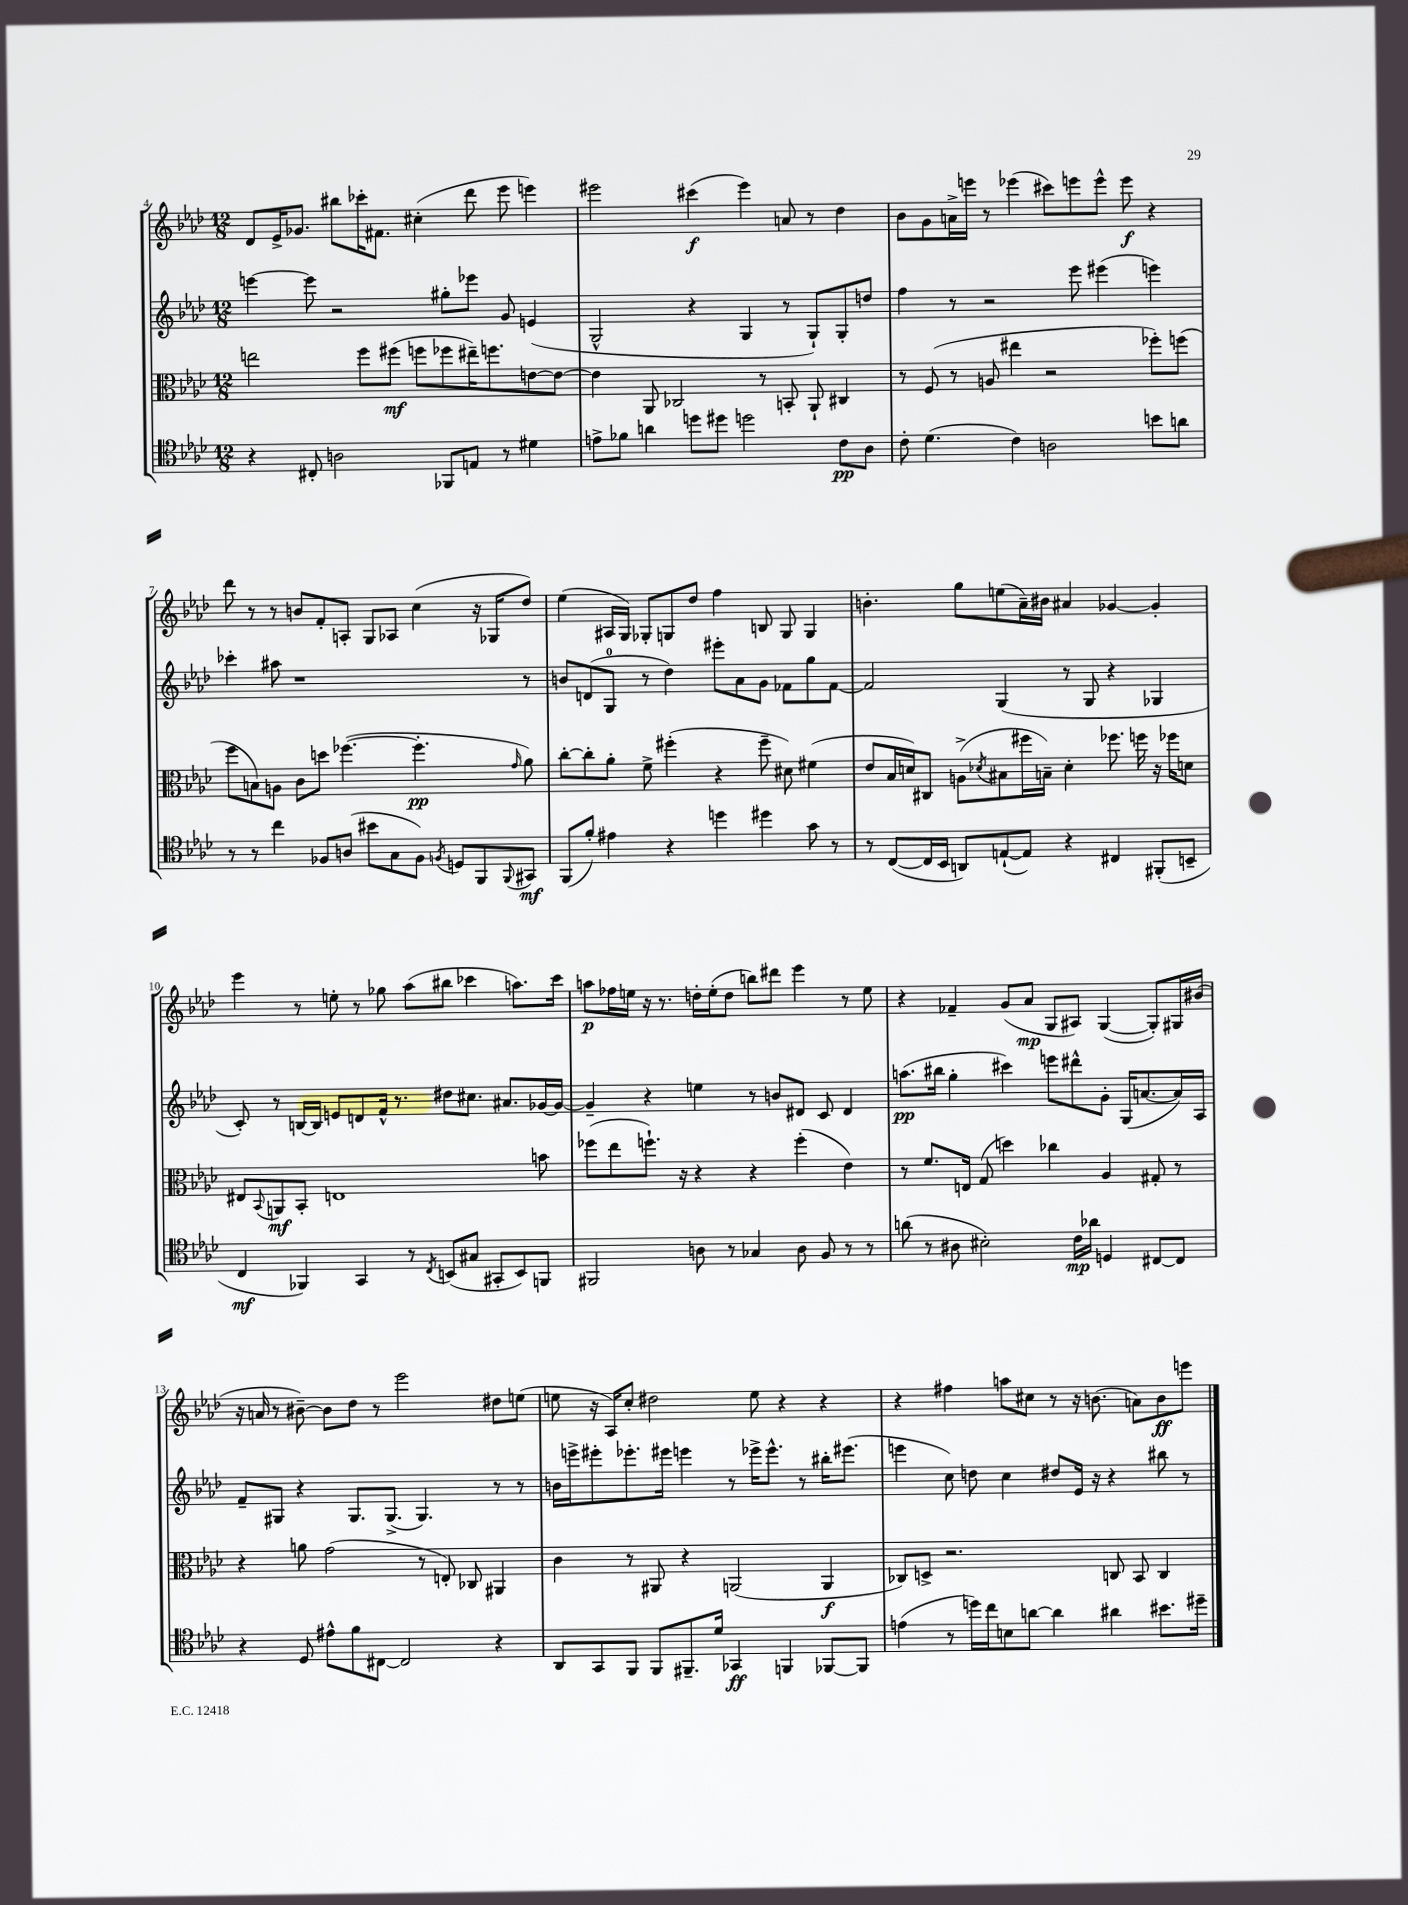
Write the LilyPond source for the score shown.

<<
\new StaffGroup <<
\new Staff = "s0" {
    \clef treble \key aes \major \numericTimeSignature \time 12/8
    des'8 ees'16-> ges'8. bis''8 ces'''16-. fis'8. cis''4-.( des'''8 ees'''8 e'''4) |
    eis'''2 cis'''4\f( eis'''4) a'8 r8 des''4 |
    bes'8 g'8 a'16-> e'''16 r8 ees'''4( cis'''8) e'''8 e'''8-^ e'''8\f r4 |
    des'''8 r8 r8 b'8 f'8-. a8-. g8 aes8 c''4( r16 ges16 des''8) |
    ees''4( ais16 g16) ges8-. g8 des''8 f''4 b8 g8 g4 |
    b'4.-. g''8 e''8( aes'16--) bis'16 ais'4 ges'4~ ges'4-. |
    ees'''4 r8 e''8-. r8 ges''8 aes''8( bis''8 ces'''4 a''8.) ces'''16 |
    a''8\p fes''16 e''16 r16 r8. d''16-. e''16-.( d''8 b''8) dis'''8 ees'''4 r8 e''8 |
    r4 fes'4-- g'8( aes'8\mp g8 ais8) g4~( g8-.) gis16 bis'16( |
    r16 a'16 r8 bis'8~--) bis'8 des''8 r8 ees'''2 dis''8 e''8( |
    e''8 r16 aes16) c''8-. dis''2 e''8 r4 r4 |
    r4 fis''4 a''8 cis''8 r8 r16 b'8.( a'8) b'8\ff e'''8 \bar "|." |
}
\new Staff = "s1" {
    \clef treble \key aes \major \numericTimeSignature \time 12/8
    e'''4~ e'''8 r2 gis''8-. ees'''8 g'8 e'4( |
    g2-^ r4 g4 r8 g8-!) g8-. d''8 |
    f''4 r8 r2 ees'''8 eis'''4( e'''4) |
    ces'''4-. ais''8 r1 r8 |
    b'8 d'8( g8-0 r8 des''4) eis'''8-. aes'8 g'8 fes'8 g''8 fes'8~ |
    fes'2 g4( r8 g8 r4 ges4 |
    c'8-.) r8 b16~ b16 e'8 d'8 f'16-^ r8. dis''8 cis''8. ais'8. ges'16~ ges'16~ |
    ges'4-- r4 e''4 r8 b'8 dis'8 c'8 dis'4 |
    a''8.\pp( bis''16 g''4-. cis'''4) e'''8 dis'''8-^ g'8-. g16( a'8.~ a'16) aes16 |
    f'8-- gis8 r4 gis8. gis8.->( gis4.) r8 r8 |
    b'16 e'''16-> eis'''8-. ees'''8.-. eis'''16 e'''4 r8 ees'''16-> ees'''8.-^ r8 bis''16-. eis'''8.( |
    e'''4 c''8) d''8 c''4 dis''8 ees'16 r16 r4 bis''8 r8 \bar "|." |
}
\new Staff = "s2" {
    \clef alto \key aes \major \numericTimeSignature \time 12/8
    e''2 f''8 fis''8\mf( f''8 fes''8 eis''16--) f''8. e'8~ e'8~ |
    e'4 aes,8 ces2 r8 b,8-. aes,8-! cis4 |
    r8 f8( r8 a8 eis''4 r2 fes''8-.) f''8( |
    f''8 b8) a8 c'8 d''8 fes''4.~( fes''4.-.\pp \grace { g'16 } aes'8) |
    c''8~-. c''8-. aes'8-. f'8-> fis''4-.( r4 fis''8-- dis'8) fis'4( |
    ees'8 bes16 d'16) cis8 a8->( \acciaccatura { des'8 } bis8 fis''16 b16--) des'4-. fes''8. f''16 r16 fes''16 d'8 |
    eis8 \appoggiatura { bes,8 } a,8\mf bes,8-. e1 b'8 |
    fes''8( ees''8 f''8.-!) r16 r4 r4 f''4-.( ees'4) |
    r8 f'8. e16 g8( d''4) ces''4 aes4 gis8-. r8 |
    r4 a'8 g'2( r8 e8-.) ces8 ais,4 |
    c'4 r8 ais,8 r4 a,2( a,4\f |
    ces8) d8-> r2. c8 bes,8 c4 \bar "|." |
}
\new Staff = "s3" {
    \clef tenor \key aes \major \numericTimeSignature \time 12/8
    r4 cis8-. a2 fes,8 e8 r8 dis'4 |
    e'8-> fes'8 a'4 d''8 dis''8 d''2 c'8\pp aes8 |
    c'8-. des'4.( c'4) a2 b'8 a'8 |
    r8 r8 c''4 fes8 a8( bis'8 g8 fes8) \acciaccatura { f8 } d8 f,8 \appoggiatura { f,8 } gis,8\mf |
    f,8( f'8-.) eis'4 r4 d''4 dis''4 g'8 r8 |
    r8 c8~( c16 bes,16 a,8) e8~-!( e8) r4 cis4 fis,8-.( b,8-- |
    c4\mf fes,4) g,4 r8 \acciaccatura { c8 } b,8( gis8 gis,8-. b,8) f,8 |
    fis,2 a8 r8 ges4 a8 f8 r8 r8 |
    a'8( r8 ais8 bis2-.) c'16\mp aes'16 d4 cis8~ cis8 |
    r4 des8 eis'8-^ f'8 cis8~ cis2 r4 |
    aes,8 g,8 f,8 f,8 fis,8.-- des'16 ges,4\ff f,4 fes,8~ fes,8 |
    e'4( r8 d''16) c''16 b8 a'8~ a'4 ais'4 bis'8. dis''16-- \bar "|." |
}
>>
>>
\layout { \context { \Score currentBarNumber = #4 } }
